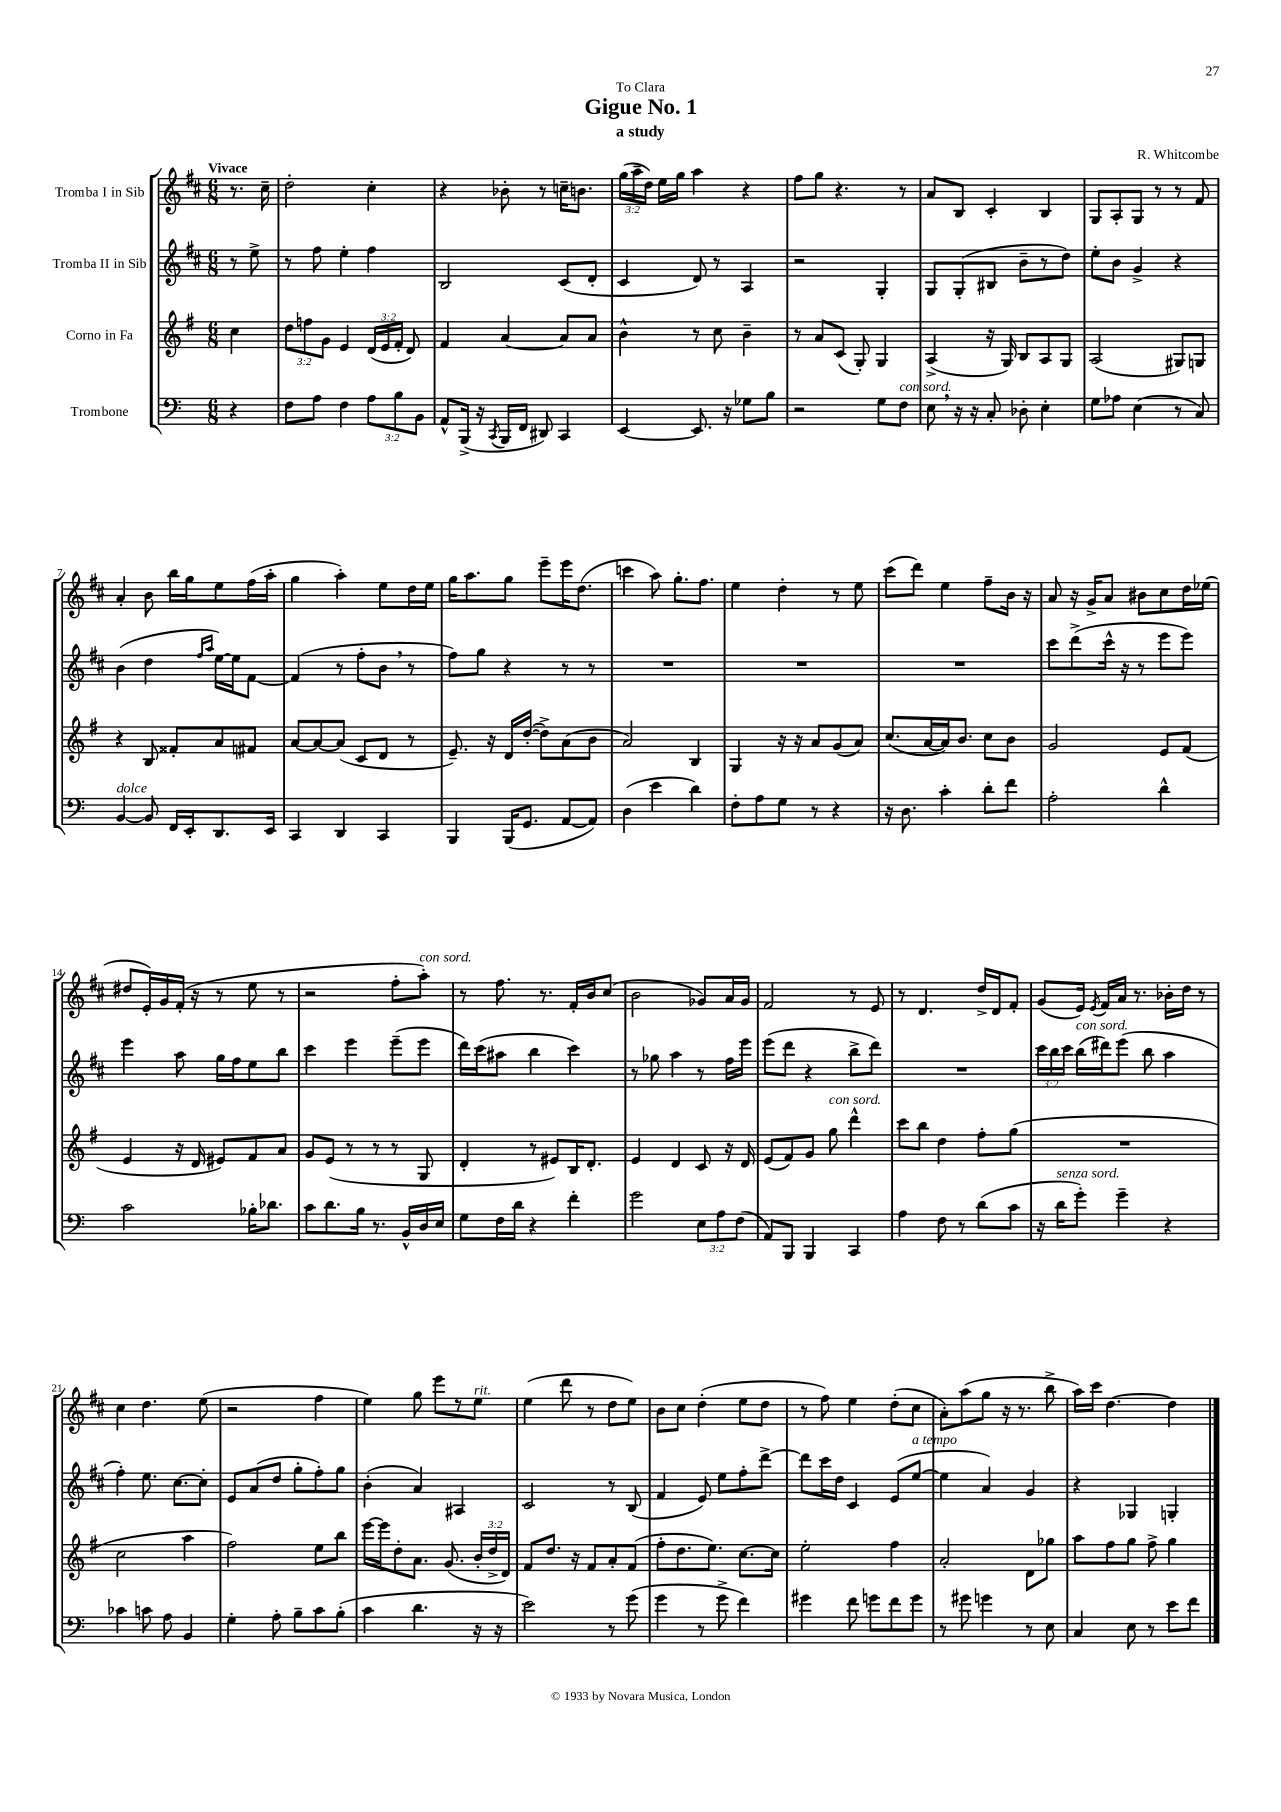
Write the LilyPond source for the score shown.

\header { title = "Gigue No. 1" composer = "R. Whitcombe" subtitle = "a study" dedication = "To Clara" }
<<
\new StaffGroup <<
\new Staff = "s0" \with { instrumentName = "Tromba I in Sib" } {
    \clef treble \key d \major \numericTimeSignature \time 6/8 \override Staff.TupletNumber.text = #tuplet-number::calc-fraction-text \partial 4 \tempo "Vivace"
    \autoBeamOff r8. cis''16-- |
    d''2-. cis''4-. |
    r4 bes'8-. r8 c''16[-- b'8.] |
    \tuplet 3/2 { g''16[( a''16-- d''16]) } e''16[ g''16] a''4 r4 |
    fis''8[ g''8] r4. r8 |
    a'8[ b8] cis'4-. b4 |
    g8[ a8-. g8] r8 r8 fis'8 |
    a'4-. b'8 b''16[ g''16 e''8 fis''16( a''16]-. |
    g''4 a''4-.) e''8[ d''16 e''16] |
    g''16[ a''8. g''8] e'''8[-- e'''16 d''8.]( |
    c'''4 a''8) g''8.[-. fis''8.] |
    e''4 d''4-. r8 e''8 |
    cis'''8[( d'''8]) e''4 fis''8[-- b'16] r16 |
    a'8 r16 g'16[-> a'8] bis'8[ cis''8 d''16 ees''16]( |
    dis''8[ e'16-.) g'16 fis'16]-.( r16 r8 e''8 r8 |
    r2 fis''8[-. a''8]-.^\markup { \italic "con sord." }) |
    r8 fis''8. r8. fis'16[-. b'16 cis''8]( |
    b'2 ges'8[) a'16 ges'16] |
    fis'2 r8 e'8 |
    r8 d'4. d''16[-> d'16 fis'8]-. |
    g'8[( e'16]) \acciaccatura { e'8 } fis'16[ a'16] r8. bes'16[-. d''16] r8 |
    cis''4 d''4. e''8( |
    r2 fis''4 |
    e''4) g''8 e'''8[ r8 e''8]^\markup { \italic "rit." } |
    e''4( d'''8 r8 d''8[ e''8]) |
    b'8[ cis''8] d''4-.( e''8[ d''8] |
    r8 fis''8) e''4 d''8[-.( cis''8] |
    a'8[-.) a''8( g''8] r16 r8. b''8-> |
    a''16[) cis'''16] d''4.~ d''4 \bar "|." |
}
\new Staff = "s1" \with { instrumentName = "Tromba II in Sib" } {
    \clef treble \key d \major \numericTimeSignature \time 6/8 \override Staff.TupletNumber.text = #tuplet-number::calc-fraction-text \partial 4
    \autoBeamOff r8 e''8-> |
    r8 fis''8 e''4-. fis''4 |
    b2 cis'8[( d'8]-. |
    cis'4 d'8) r8 a4 |
    r2 g4-. |
    g8[ g8-.( bis8] b'8[-- r8 d''8]) |
    e''8[-. b'8] g'4-> r4 |
    b'4( d''4 \grace { fis''16[ a''16] } e''16[~) e''16 fis'8]~ |
    fis'4( r8 fis''8[-. b'8] \breathe r8 |
    fis''8[) g''8] r4 r8 r8 |
    R2. |
    R2. |
    R2. |
    cis'''8[ d'''8->( cis'''16]-^ r16 r8 e'''8[ e'''8]) |
    e'''4 a''8 g''16[ fis''16 e''8 b''8] |
    cis'''4 e'''4 e'''8[--( e'''8] |
    d'''16[) cis'''16( ais''8] b''4 cis'''4) |
    r8 ges''8 a''4 r8 fis''16[ e'''16] |
    e'''8[( d'''8] r4 b''8[-> d'''8]) |
    R2. |
    \tuplet 3/2 { cis'''16[ b''16 cis'''16] } b''16[^\markup { \italic "con sord." }( dis'''16) e'''8]( b''8 a''4 |
    fis''4-.) e''8. cis''8.[~ cis''8]-. |
    e'8[ a'8( d''8] g''8[-. fis''8-.) g''8] |
    b'4-.( a'4) ais4 |
    cis'2 r8 b8( |
    fis'4 e'8) e''8[ fis''8-. d'''8]~-> |
    d'''8[ cis'''16 d''16] cis'4 e'8[( e''8]~^\markup { \italic "a tempo" } |
    e''4 a'4) g'4 |
    r4 ges4 g4-. \bar "|." |
}
\new Staff = "s2" \with { instrumentName = "Corno in Fa" } {
    \clef treble \key g \major \numericTimeSignature \time 6/8 \override Staff.TupletNumber.text = #tuplet-number::calc-fraction-text \partial 4
    \autoBeamOff c''4 |
    \tuplet 3/2 { d''8[ f''8 g'8] } e'4 \tuplet 3/2 { d'16[( e'16 fis'16]-. } d'8) |
    fis'4 a'4~ a'8[ a'8] |
    b'4-^ r8 c''8 b'4-- |
    r8 a'8[ c'8]( g8-.) g4 |
    a4->( r16 g16) b8[ a8 g8] |
    a2( gis8[) g8] |
    r4 b8 fisis'8[-. a'8 fis'8] |
    a'8[~ a'8~ a'8]( c'8[ d'8] r8 |
    e'8.--) r16 d'16[ d''16]~-.( d''8[->) a'8( b'8] |
    a'2) b4 |
    g4 r16 r16 a'8[ g'8( a'8]) |
    c''8.[( a'16~ a'16) b'8.] c''8[ b'8] |
    g'2 e'8[ fis'8]( |
    e'4 r16 d'16 eis'8[) fis'8 a'8] |
    g'8[ e'8]( r8 r8 r8 g8 |
    d'4-. r8 eis'8[) b16 d'8.]-. |
    e'4 d'4 c'8 r16 d'16 |
    e'8[( fis'8) g'8] g''8^\markup { \italic "con sord." } d'''4-^ |
    c'''8[ b''8] d''4 fis''8[-. g''8]( |
    R2. |
    c''2 a''4 |
    fis''2) e''8[ b''8] |
    e'''16[~ e'''16 d''8-. a'8.] g'8.( \tuplet 3/2 { b'16[-. d''16-> d'16]) } |
    fis'8[ d''8.] r16 fis'8[ a'8-. fis'8]( |
    fis''8[-. d''8. e''8.]) c''8.[~ c''16] |
    e''2-. fis''4 |
    a'2-. d'8[ ges''8] |
    a''8[ fis''8 g''8] fis''8-> g''4 \bar "|." |
}
\new Staff = "s3" \with { instrumentName = "Trombone" } {
    \clef bass \key c \major \numericTimeSignature \time 6/8 \override Staff.TupletNumber.text = #tuplet-number::calc-fraction-text \partial 4
    \autoBeamOff r4 |
    f8[ a8] f4 \tuplet 3/2 { a8[ b8 b,8] } |
    a,8[-^ b,,16]->( r16 \acciaccatura { c,8 } b,,16[ f,16] dis,8) c,4 |
    e,4~ e,8. r16 ges8[ b8] |
    r2 g8[ f8]^\markup { \italic "con sord." } |
    e8 \breathe r16 r16 c8-. des8-. e4-. |
    g8[ aes8] e4( r8 c8) |
    b,4~^\markup { \italic "dolce" } b,8 f,16[ e,16-. d,8. e,16] |
    c,4 d,4 c,4 |
    b,,4 b,,16[( g,8.] a,8[~ a,8]) |
    d4( e'4 d'4) |
    f8[-. a8 g8] r8 r4 |
    r16 d8. c'4-. d'8[-. f'8] |
    a2-. d'4-^ |
    c'2 bes16[-. des'8.] |
    c'8[ d'8. b16] r8. b,16[-^ d16 e16] |
    g8[ f16 d'16] r4 f'4-. |
    g'2 \tuplet 3/2 { e8[ a8 f8]( } |
    a,8[) b,,8] b,,4 c,4 |
    a4 f8 r8 d'8[( c'8] |
    r16 d'16[^\markup { \italic "senza sord." } g'8]-.) g'4-- r4 |
    ces'4 c'8 a8 b,4 |
    g4-. a8-. b8[-- c'8 b8]-.( |
    c'4 d'4. r16 r16 |
    e'2) r8 g'8( |
    g'4 r8 g'8-> f'4) |
    gis'4 f'8 g'8[ f'8 g'8] |
    r8 gis'8 g'4 r8 e8 |
    c4 e8 r8 e'8[ f'8] \bar "|." |
}
>>
>>
